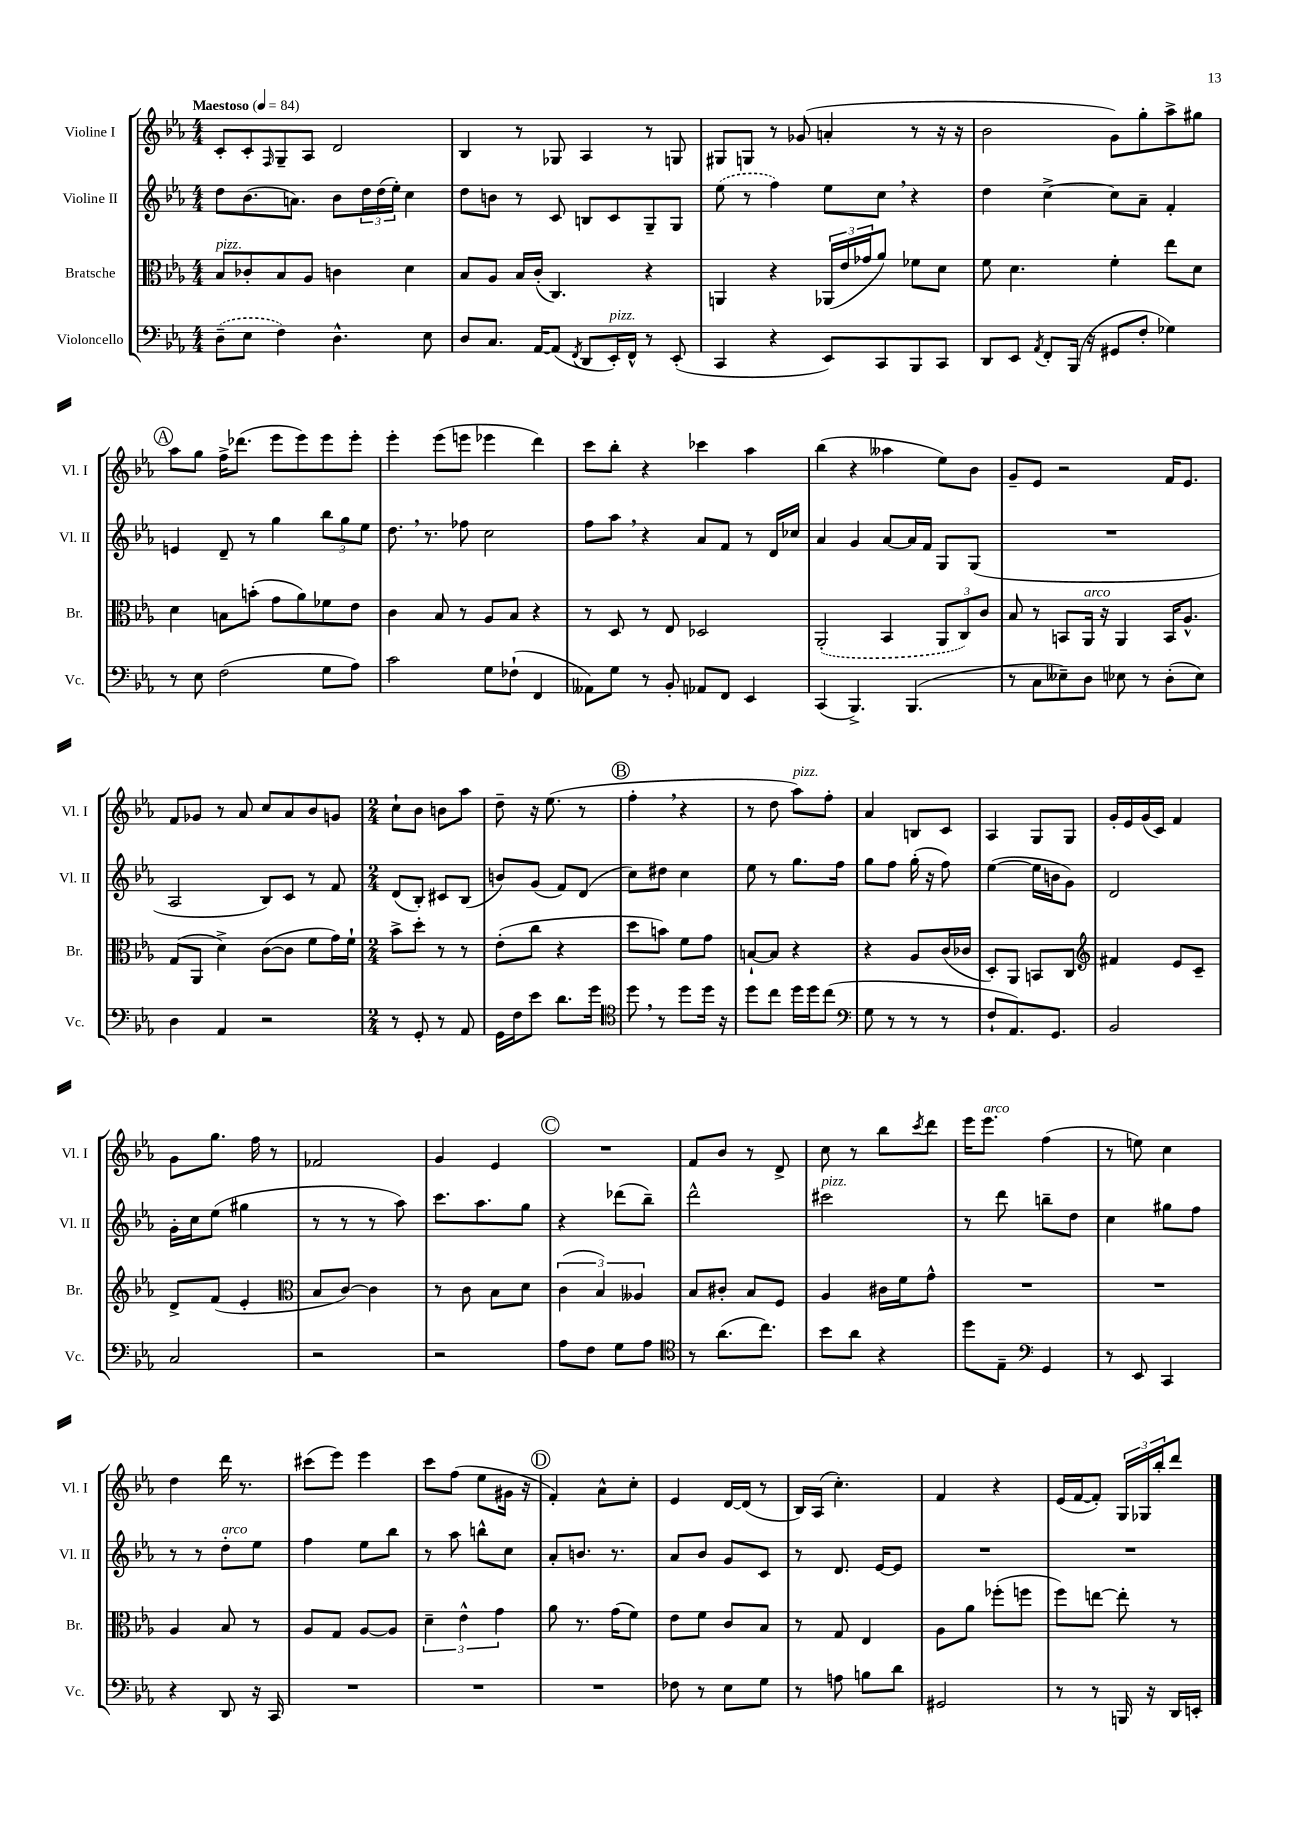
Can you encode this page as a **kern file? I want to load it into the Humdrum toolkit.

**kern	**kern	**kern	**kern
*staff4	*staff3	*staff2	*staff1
*clefF4	*clefC3	*clefG2	*clefG2
*k[b-e-a-]	*k[b-e-a-]	*k[b-e-a-]	*k[b-e-a-]
*M4/4	*M4/4	*M4/4	*M4/4
*MM84	*MM84	*MM84	*MM84
(8D~	8B-	8dd	8c'
8E-	8c-'	(8.b-	8c'
.	.	.	16qqF
4F)	8B-	.	8G~
.	.	8.a)	.
.	8A-	.	8A-
4.D^^	4c	8b-	2d
.	.	24dd	.
.	.	(24dd	.
.	.	24ee-')	.
.	4d	4cc	.
8E-	.	.	.
=	=	=	=
8D	8B-	8dd	4B-
8.C	8A-	8b	.
.	16B-	8r	8r
[16AA-	(16c'	.	.
(8AA-]	4.C)	8c	8G-
8qFF	.	.	.
8DD	.	8B	4A-
16EE-')	.	8c	.
16FF^^	.	.	.
8r	4r	8G~	8r
(8EE-'	.	8G	8G
=	=	=	=
4CC	4AA	(8ee-	8G#
.	.	8r	8G
4r	4r	4ff)	8r
.	.	.	(8g-
8EE-)	(24AA-	8ee-	4a'
.	24e-	.	.
.	24g-	.	.
8CC	8a-)	8cc	.
8BBB-	8f-	4r	8r
8CC	8d	.	16r
.	.	.	16r
=	=	=	=
8DD	8f	4dd	2b-
8EE-	4.d	.	.
8qAA-	.	.	.
8FF'	.	[4cc^	.
(16BBB-	.	.	.
16r	.	.	.
8GG#	4f'	8cc]	8g)
8F'	.	8a-~	8gg'
4G-)	8ee-	4f'	8aa-^
.	8d	.	8gg#
=	=	=	=
8r	4d	4e	8aa-
8E-	.	.	8gg
(2F	8B	8d~	16ff^
.	.	.	(8.ddd-
.	(8b'	8r	.
.	8g	4gg	8eee-
.	8a-)	.	8eee-)
8G	8f-	12bb-	8eee-
.	.	12gg	.
8A-)	8e-	.	8eee-'
.	.	12ee-	.
=	=	=	=
2c	4c	8.dd	4eee-'
.	.	8.r	.
.	8B-	.	(8eee-
.	8r	8ff-	8eee
8G	8A-	2cc	4eee-
(8F-`	8B-	.	.
4FF	4r	.	4ddd)
=	=	=	=
8AA--)	8r	8ff	8ccc
8G	8D	8aa-	8bb-'
8r	8r	4r	4r
8BB-'	8E-	.	.
8AA-	2D-	8a-	4ccc-
8FF	.	8f	.
4EE-	.	8r	4aa-
.	.	16d	.
.	.	16cc-	.
=	=	=	=
(4CC	(2AA-'	4a-	(4bb-
4.BBB-^)	.	4g	4r
.	4BB-	[8a-	4aa--
(4.BBB-	.	16a-]	.
.	.	16f	.
.	12AA-	8G	8ee-)
.	12C)	.	.
.	.	(8G	8b-
.	12c	.	.
=	=	=	=
8r	8B-	1r	8g~
8C	8r	.	8e-
8E--~)	8BB	.	2r
8D	16AA-	.	.
.	16r	.	.
8E-	4AA-	.	.
8r	.	.	.
(8D'	16BB	.	16f
.	8.A-^^	.	8.e-
8E-)	.	.	.
=	=	=	=
4D	(8G	2A-	8f
.	8AA-	.	8g-
4AA-	4d^)	.	8r
.	.	.	8a-
2r	([8c	8B-)	8cc
.	8c]	8c	8a-
.	8f	8r	8b-
.	16g)	8f	8g
.	16f`	.	.
=	=	=	=
*M2/4	*M2/4	*M2/4	*M2/4
8r	8b-^	(8d	8cc`
8GG'	8dd'	8B-')	8b-
8r	8r	8c#	8b
8AA-	8r	(8B-	8aa-
=	=	=	=
16GG	(8e-'	8b)	8dd~
16F	.	.	.
8e-	8cc	(8g	16r
.	.	.	(8.ee-
8.d	4r	8f)	.
.	.	(8d	8r
16g	.	.	.
=	=	=	=
*clefC4	*	*	*
8dd	8dd	8cc)	4ff'
8r	8b)	8dd#	.
8dd	8f	4cc	4r
16dd	8g	.	.
16r	.	.	.
=	=	=	=
8dd	[8B`	8ee-	8r
8cc	8B]	8r	8dd
16dd	4r	8.gg	8aa-)
16dd	.	.	.
(8cc	.	.	8ff'
.	.	16ff	.
=	=	=	=
*clefF4	*	*	*
8G	4r	8gg	4a-
8r	.	8ff	.
8r	8A-	(16gg'	8B
.	.	16r	.
8r	(16c	8ff)	8c
.	16c-	.	.
=	=	=	=
8F`	8D')	([4ee-	4A-
8.AA-)	8AA-	.	.
.	8BB	16ee-]	8G
8.GG	.	16b	.
.	8C	8g)	8G
=	=	=	=
*	*clefG2	*	*
2BB-	4f#	2d	16g'
.	.	.	16e-
.	.	.	(16g
.	.	.	16c)
.	8e-	.	4f
.	8c~	.	.
=	=	=	=
2C	8d^	16g'	8g
.	.	16cc	.
.	(8f	(8ee-	8.gg
.	4e-'	4gg#	.
.	.	.	16ff
.	.	.	8r
=	=	=	=
*	*clefC3	*	*
2r	8B-	8r	2f-
.	[8c)	8r	.
.	4c]	8r	.
.	.	8aa-)	.
=	=	=	=
2r	8r	8.ccc	4g
.	8c	.	.
.	.	8.aa-	.
.	8B-	.	4e-
.	8d	8gg	.
=	=	=	=
8A-	(6c	4r	2r
8F	.	.	.
.	6B-)	.	.
8G	.	(8ddd-	.
.	6A--	.	.
8A-	.	8bb-~)	.
=	=	=	=
*clefC4	*	*	*
8r	8B-	2ddd^^	8f
(8.a-	8c#'	.	8b-
.	8B-	.	8r
8.cc)	.	.	.
.	8F	.	8d^
=	=	=	=
8b-	4A-	2ccc#	8cc
8a-	.	.	8r
4r	16c#	.	8bb-
.	16f	.	.
.	.	.	8qccc
.	8g^^	.	8ddd
=	=	=	=
8dd	2r	8r	16eee-
.	.	.	8.eee-
8E-~	.	8ddd	.
*clefF4	*	*	*
4GG	.	8bb~	(4ff
.	.	8dd	.
=	=	=	=
8r	2r	4cc	8r
8EE-	.	.	8ee)
4CC	.	8gg#	4cc
.	.	8ff	.
=	=	=	=
4r	4A-	8r	4dd
.	.	8r	.
8DD	8B-	8dd'	16ddd
.	.	.	8.r
16r	8r	8ee-	.
16CC	.	.	.
=	=	=	=
2r	8A-	4ff	(8ccc#
.	8G	.	8eee-)
.	[8A-	8ee-	4eee-
.	8A-]	8bb-	.
=	=	=	=
2r	6d~	8r	8ccc
.	.	8aa-	(8ff
.	6e-^^	.	.
.	.	8bb^^	8ee-
.	6g	.	.
.	.	8cc	16g#
.	.	.	16r
=	=	=	=
2r	8a-	8a-'	4f')
.	8.r	8.b	.
.	.	.	8a-^^
.	(16g	8.r	.
.	8f)	.	8cc'
=	=	=	=
8F-	8e-	8a-	4e-
8r	8f	8b-	.
8E-	8c	8g	[16d
.	.	.	(16d]
8G	8B-	8c	8r
=	=	=	=
8r	8r	8r	16B-)
.	.	.	(16A-
8A	8G	8.d	4.cc')
8B	4E-	.	.
.	.	[16e-	.
8d	.	8e-]	.
=	=	=	=
2GG#	8A-	2r	4f
.	8a-	.	.
.	(8ff-'	.	4r
.	8ff	.	.
=	=	=	=
8r	8ff)	2r	(16e-
.	.	.	[16f
8r	[8ee	.	8f'])
16BBB	8ee']	.	24G
.	.	.	24G-
16r	.	.	.
.	.	.	24bb-'
16DD	8r	.	8ddd
16EE'	.	.	.
==	==	==	==
*-	*-	*-	*-
